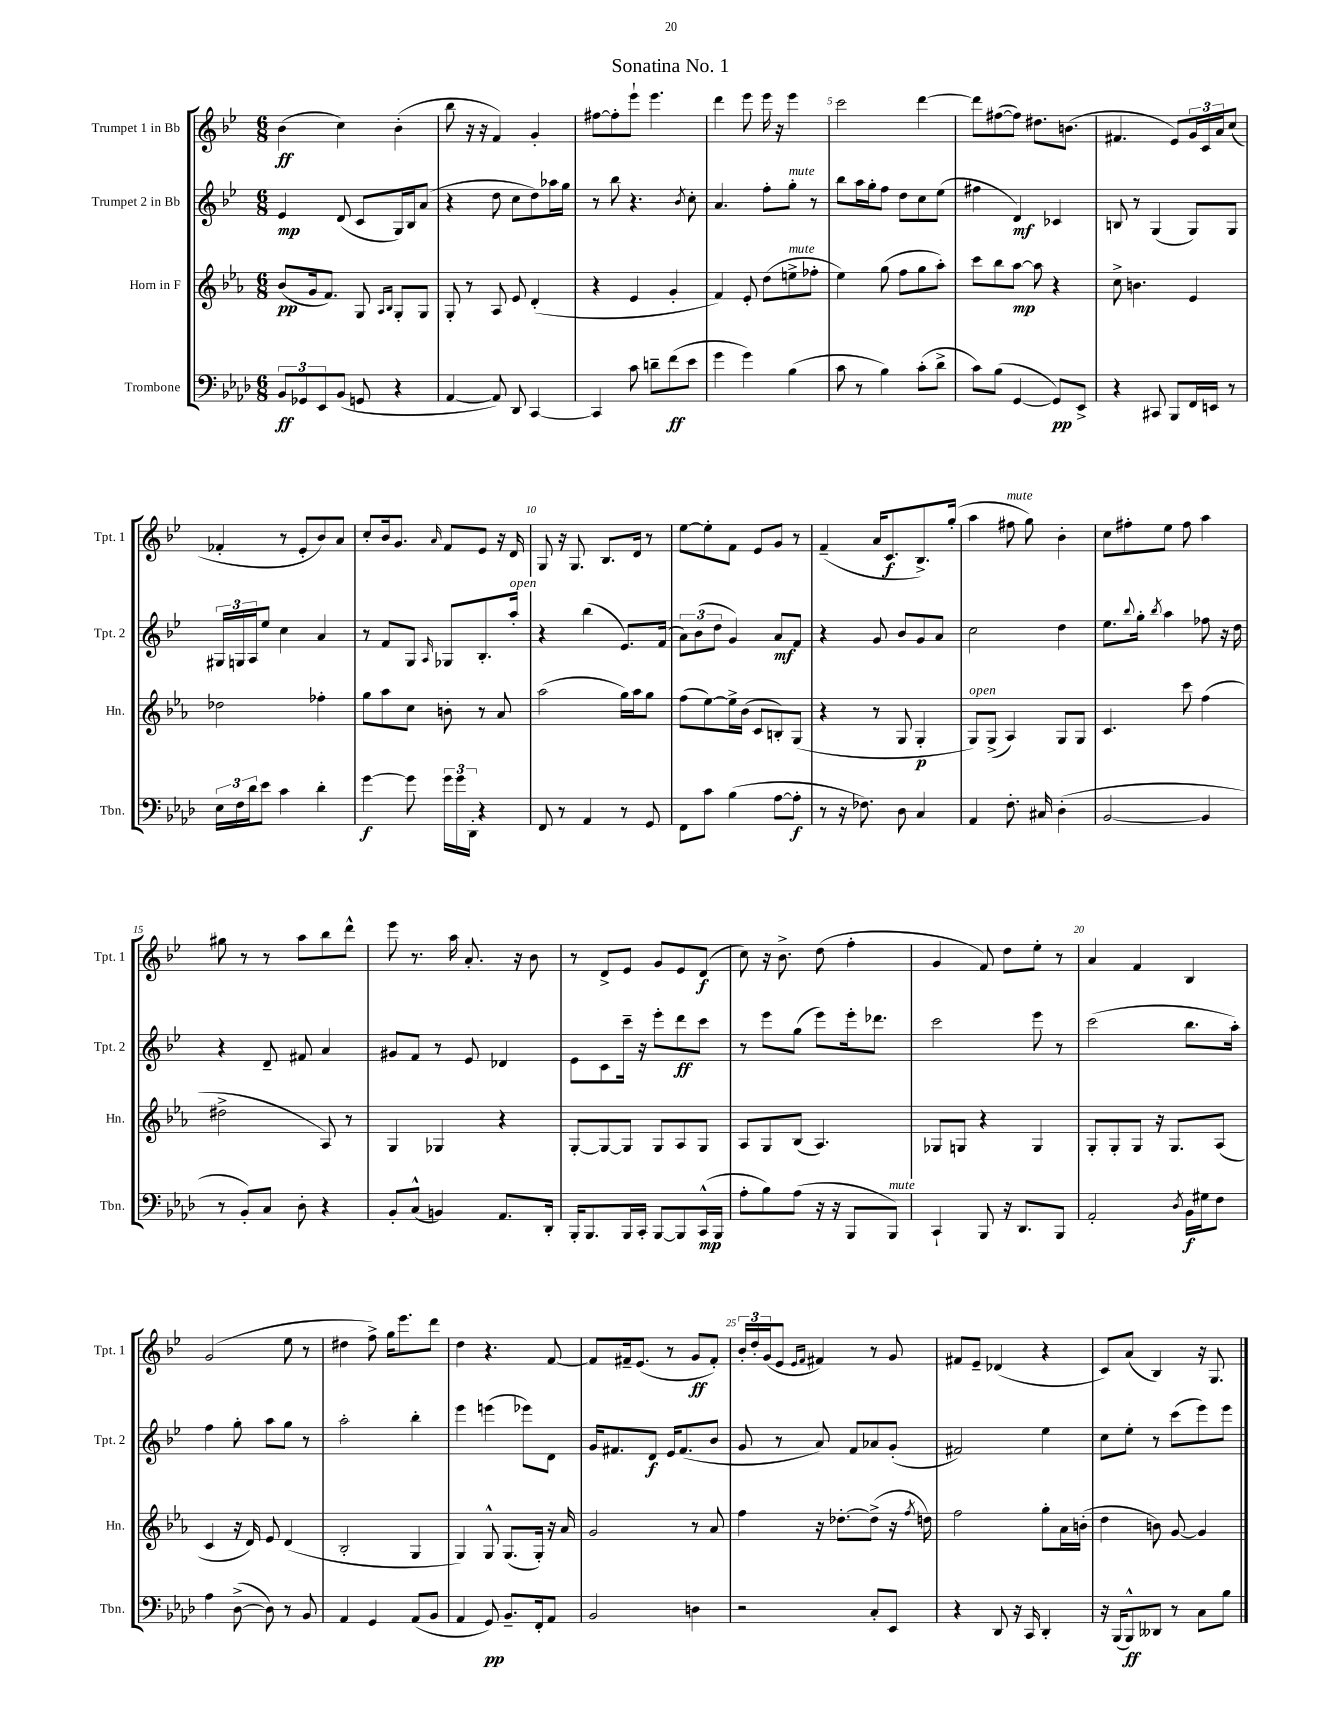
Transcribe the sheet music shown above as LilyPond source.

\header { title = "Sonatina No. 1" }
<<
\new StaffGroup <<
\new Staff = "s0" \with { instrumentName = "Trumpet 1 in Bb" shortInstrumentName = "Tpt. 1" } {
    \clef treble \key bes \major \numericTimeSignature \time 6/8
    bes'4\ff( c''4) bes'4-.( |
    bes''8 r16 r16 f'4) g'4-. |
    fis''8~ fis''8-. ees'''8-! ees'''4. |
    d'''4 ees'''8 ees'''16 r16 ees'''4 |
    c'''2 d'''4~ |
    d'''8 fis''8~( fis''8) dis''8. b'8.( |
    fis'4. ees'8) \tuplet 3/2 { g'16 c'16 a'16 } c''8( |
    fes'4-. r8 ees'8-. bes'8) a'8 |
    c''8-. bes'16 g'8. \grace { a'16 } f'8 ees'8 r16 d'16 |
    g8 r16 g8. bes8. d'16 r8 |
    ees''8~ ees''8-. f'8 ees'8 g'8 r8 |
    f'4--( a'16 c'8.\f bes8.->) g''16-.( |
    a''4 fis''8^\markup { \italic "mute" } g''8) bes'4-. |
    c''8 fis''8-. ees''8 fis''8 a''4 |
    gis''8 r8 r8 a''8 bes''8 d'''8-^ |
    ees'''8 r8. a''16 a'8.-. r16 bes'8 |
    r8 d'8-> ees'8 g'8 ees'8 d'8\f( |
    c''8) r16 bes'8.-> d''8( f''4-. |
    g'4 f'8) d''8 ees''8-. r8 |
    a'4 f'4 bes4 |
    g'2( ees''8 r8 |
    dis''4 f''8->) g''16 ees'''8. d'''8 |
    d''4 r4. f'8~ |
    f'8 fis'16-- ees'8.( r8 g'8\ff fis'8-.) |
    \tuplet 3/2 { bes'16-. d''16-. g'16( } ees'8 \grace { ees'16 f'16 } fis'4) r8 g'8 |
    fis'8 ees'8-- des'4( r4 |
    c'8) a'8( bes4) r16 g8. \bar "|." |
}
\new Staff = "s1" \with { instrumentName = "Trumpet 2 in Bb" shortInstrumentName = "Tpt. 2" } {
    \clef treble \key bes \major \numericTimeSignature \time 6/8
    ees'4\mp d'8( c'8 g16) bes16 a'8( |
    r4 d''8 c''8 d''8) aes''16 g''16 |
    r8 bes''8 r4. \acciaccatura { bes'8 } c''8-. |
    a'4. f''8-. g''8-.^\markup { \italic "mute" } r8 |
    bes''8 a''16 g''16-. f''8 d''8 c''8 ees''8( |
    fis''4 d'4\mf) ces'4 |
    b8 r8 g4( g8) g8 |
    \tuplet 3/2 { gis16 g16 a16 } ees''8 c''4 a'4 |
    r8 f'8 g8 \grace { a16 } ges8 bes8.-. a''16-.^\markup { \italic "open" } |
    r4 bes''4( ees'8.) f'16( |
    \tuplet 3/2 { a'8) bes'8( d''8 } g'4) a'8\mf f'8 |
    r4 g'8 bes'8 g'8 a'8 |
    c''2 d''4 |
    ees''8. \appoggiatura { bes''8 } g''16-. \acciaccatura { bes''8 } a''4 fes''8 r16 d''16 |
    r4 d'8-- fis'8 a'4 |
    gis'8 f'8 r8 ees'8 des'4 |
    ees'8 c'8 c'''16-- r16 ees'''8-. d'''8\ff c'''8 |
    r8 ees'''8 g''8( ees'''8) ees'''16-. des'''8. |
    c'''2 ees'''8 r8 |
    c'''2( bes''8. a''16-.) |
    f''4 g''8-. a''8 g''8 r8 |
    a''2-. bes''4-. |
    ees'''4 e'''4( ees'''8) d'8 |
    g'16 fis'8. d'8\f ees'16 fis'8.( bes'8 |
    g'8 r8 a'8) f'8 aes'8 g'8-.( |
    fis'2) ees''4 |
    c''8 ees''8-. r8 c'''8( ees'''8) ees'''8 \bar "|." |
}
\new Staff = "s2" \with { instrumentName = "Horn in F" shortInstrumentName = "Hn." } {
    \clef treble \key ees \major \numericTimeSignature \time 6/8
    bes'8\pp( g'16 f'8.) g8 \grace { aes16 bes16 } g8-. g8 |
    g8-. r8 aes8 ees'8 d'4-.( |
    r4 ees'4 g'4-. |
    f'4) ees'8-. d''8( e''8->^\markup { \italic "mute" } fes''8-. |
    ees''4) g''8( f''8 g''8 aes''8-.) |
    c'''8 bes''8 aes''8~\mp aes''8 r4 |
    c''8-> b'4. ees'4 |
    des''2 fes''4-. |
    g''8 aes''8 c''8 b'8-. r8 aes'8 |
    aes''2( g''16) aes''16 g''8 |
    f''8( ees''8~) ees''16-> bes'16( c'8 b8-.) g8( |
    r4 r8 g8 g4-.\p |
    g8^\markup { \italic "open" }) g8->( aes4) g8 g8 |
    c'4. c'''8 f''4( |
    dis''2-> aes8) r8 |
    g4 ges4 r4 |
    g8~-. g8~ g8 g8 aes8 g8 |
    aes8 g8 bes8( aes4.) |
    ges8 g8 r4 g4 |
    g8-. g8-. g8 r16 g8. aes8( |
    c'4 r16 d'16) ees'8 d'4( |
    bes2-. g4 |
    g4) g8-^ g8.( g16-.) r16 aes'16 |
    g'2 r8 aes'8 |
    f''4 r16 des''8.~-. des''8->( r16 \acciaccatura { f''8 } d''16) |
    f''2 g''8-. aes'16 b'16-.( |
    d''4 b'8) g'8~ g'4 \bar "|." |
}
\new Staff = "s3" \with { instrumentName = "Trombone" shortInstrumentName = "Tbn." } {
    \clef bass \key aes \major \numericTimeSignature \time 6/8
    \tuplet 3/2 { bes,8\ff ges,8 ees,8 } bes,8( g,8 r4 |
    aes,4~ aes,8) des,8 c,4~ |
    c,4 c'8 d'8-- f'8\ff( ees'8 |
    g'4 g'4) bes4( |
    c'8 r8 bes4) c'8-.( des'8-> |
    c'8) bes8( g,4~ g,8\pp) ees,8-> |
    r4 cis,8 bes,,8 f,16 e,16 r8 |
    \tuplet 3/2 { ees16 f16 des'16 } ees'8 c'4 des'4-. |
    g'4~\f g'8 \tuplet 3/2 { g'16 g'16 des,16-. } r4 |
    f,8 r8 aes,4 r8 g,8 |
    f,8 c'8 bes4( aes8~ aes8-.\f |
    r8 r16 fes8.) des8 c4 |
    aes,4 f8.-. cis16 des4-.( |
    bes,2~ bes,4 |
    r8 bes,8-.) c8 des8-. r4 |
    bes,8-. c8-^( b,4) aes,8. des,16-. |
    bes,,16-. bes,,8. bes,,16 c,16-. bes,,8~ bes,,8 c,16-^\mp( bes,,16 |
    aes8-. bes8) aes8( r16 r16 bes,,8 bes,,8^\markup { \italic "mute" }) |
    c,4-! bes,,8 r16 des,8. bes,,8 |
    aes,2-. \acciaccatura { des8 } bes,16\f gis16 f8 |
    aes4 des8~->( des8) r8 bes,8 |
    aes,4 g,4 aes,8( bes,8 |
    aes,4 g,8\pp) bes,8.-- f,16-. aes,8 |
    bes,2 d4 |
    r2 c8-. ees,8 |
    r4 des,8 r16 c,16 des,4-. |
    r16 bes,,16( bes,,8-^\ff) deses,8 r8 c8 bes8 \bar "|." |
}
>>
>>
\layout { \context { \Score \override BarNumber.break-visibility = ##(#f #t #t) barNumberVisibility = #(every-nth-bar-number-visible 5) } }
